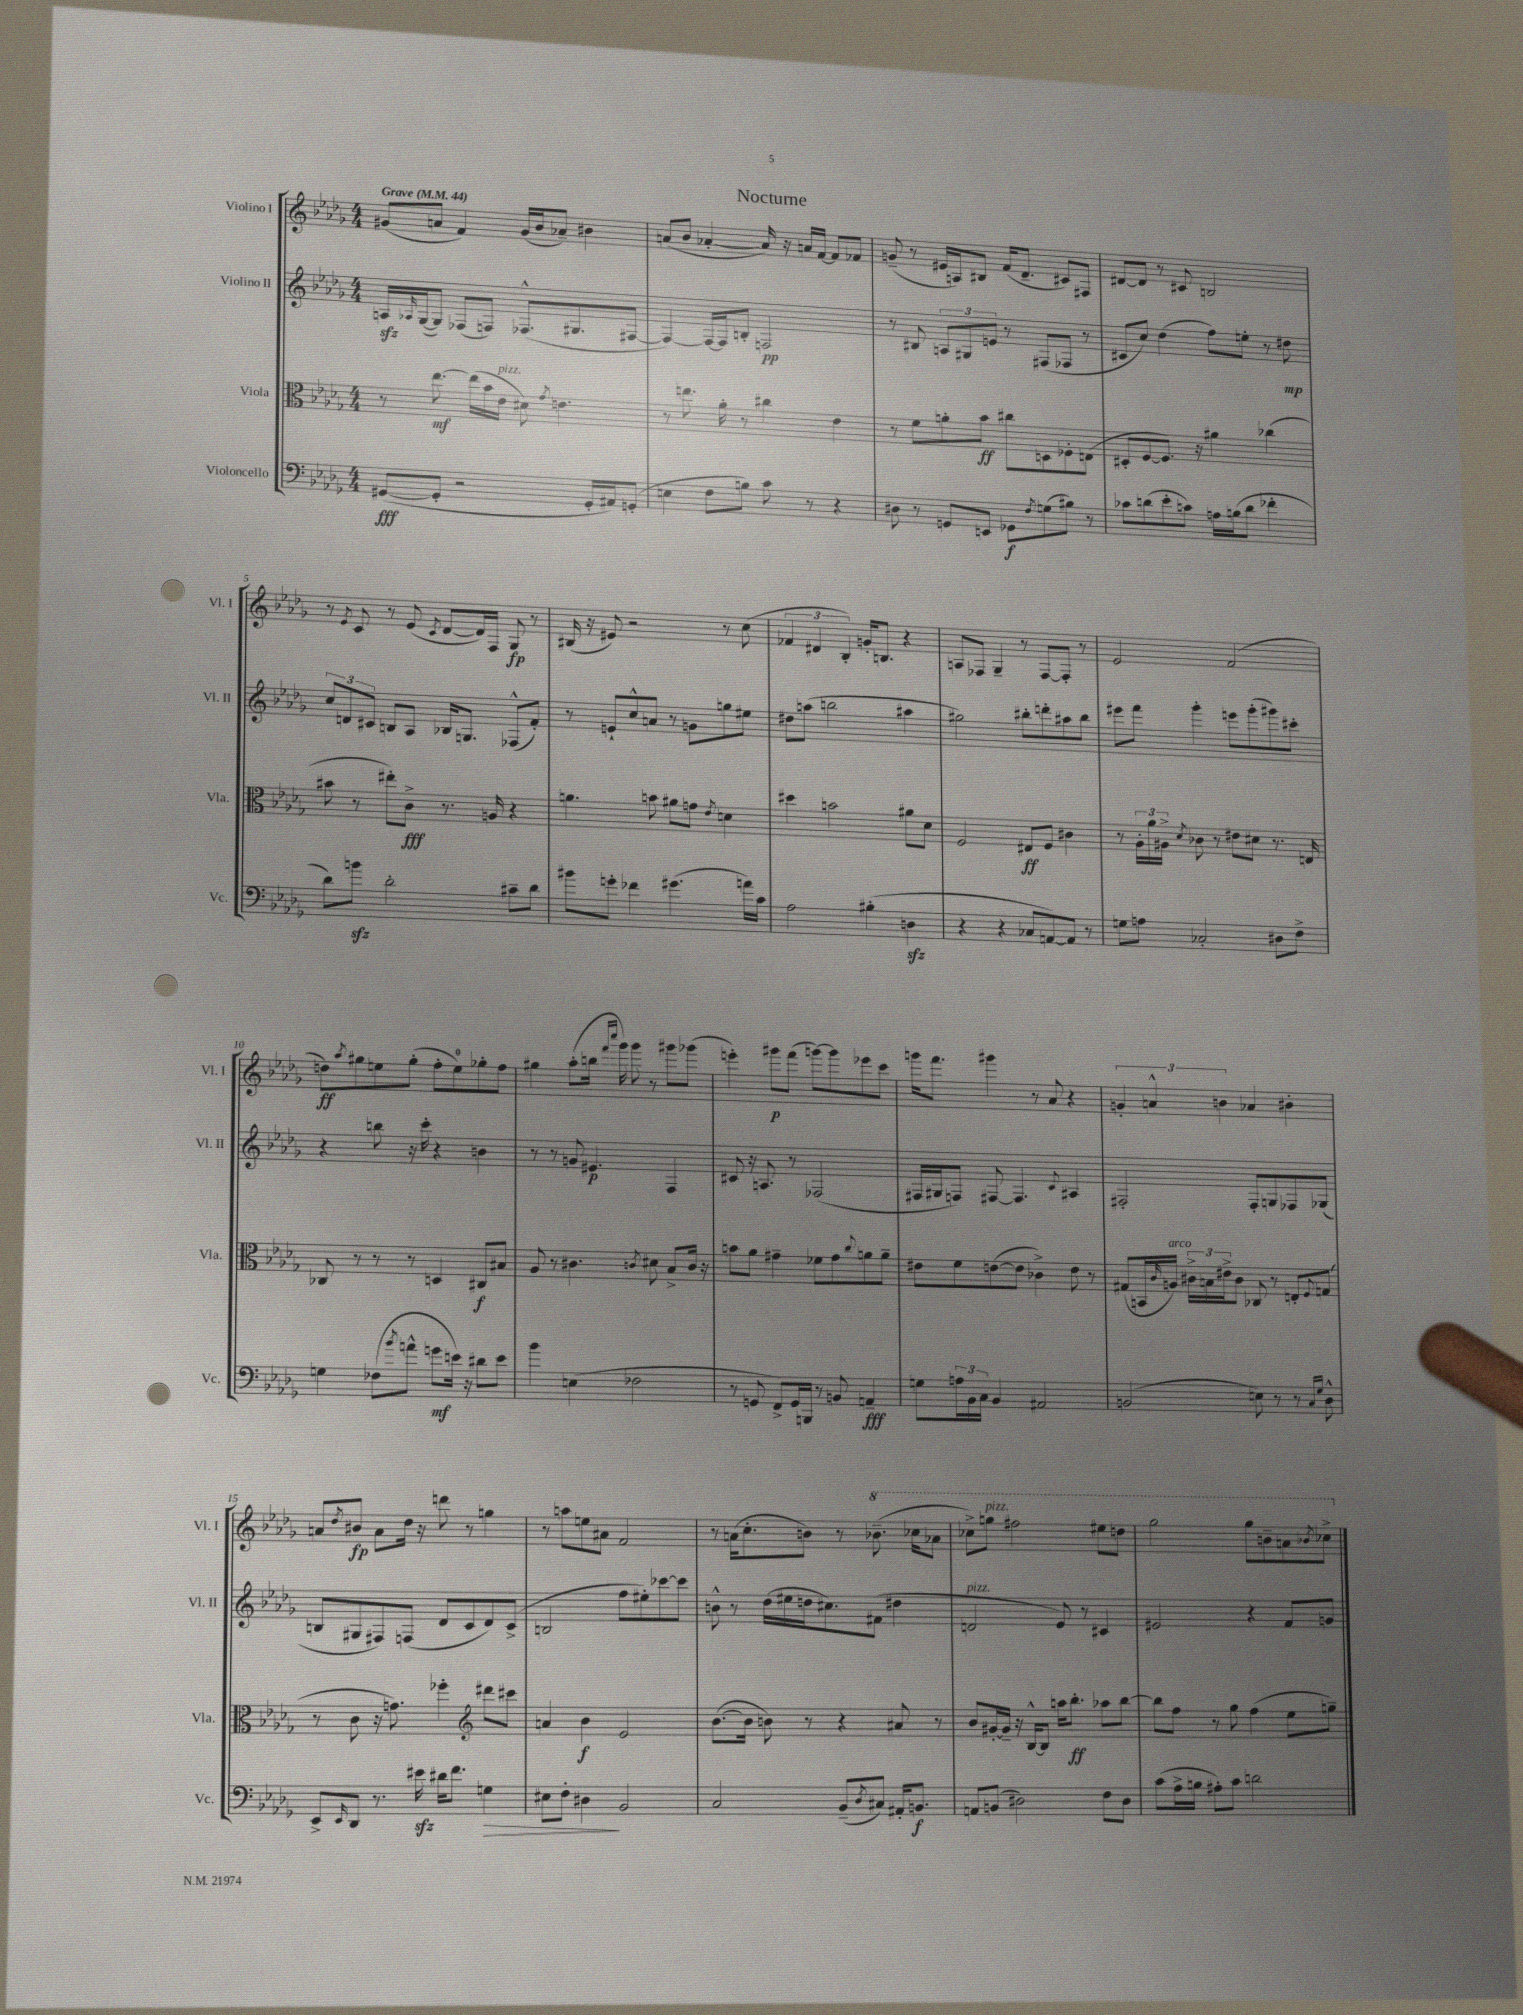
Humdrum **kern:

**kern	**kern	**kern	**kern
*staff4	*staff3	*staff2	*staff1
*clefF4	*clefC3	*clefG2	*clefG2
*k[b-e-a-d-g-]	*k[b-e-a-d-g-]	*k[b-e-a-d-g-]	*k[b-e-a-d-g-]
*M4/4	*M4/4	*M4/4	*M4/4
*MM44	*MM44	*MM44	*MM44
([8GG#	8r	16A	(8g#
.	.	16qqA-	.
.	.	([16G-	.
8GG#']	[8.ee-	8G-])	8a
2r	.	(8F-	4f)
.	(16ee-]	.	.
.	16b-	8F)	.
.	16e-	.	.
.	8d#)	(8.F-^^	(16g#
.	.	.	16b-
.	8qg-	.	.
.	4.e	.	8a-~)
.	.	8.G#	.
16GG#'	.	.	4b#
16AA#)	.	.	.
(8GG'	.	[8F#	.
=	=	=	=
4E	8r	4F#_)	(8a
.	8.ee	.	8b-
8F	.	16F#_	[4a-'
.	16a-'	16F#]	.
8B)	8r	8B'	.
8c	4cc#	2F	16a-])
.	.	.	16r
8r	.	.	16a
.	.	.	[16f
4r	4e-	.	8f]
.	.	.	8f-
=	=	=	=
8D#	8r	8r	(8g~
8r	8f	8B#	8r
8GG	8a'	12A	16e#
.	.	.	16A)
.	.	12G#	.
8EE	8b-	.	8B#
.	.	12e	.
8GG-	8cc#	8r	(16f
.	.	.	8.d-~
8qF	.	.	.
(8G	8D	(8F#	.
8B#)	8F-'	8F-	8c#)
8r	(8E	8r	8F#
=	=	=	=
8c-	8D#'	8c#	[8d#
(8d	[8F	8cc)	8d#]
8e-'	8.F])	(4dd-	8r
8c)	.	.	8c#
.	16r	.	.
16A	4a#	8ff)	2B
(16B	.	.	.
8d	.	8ee'	.
4f-'	(4cc-	8r	.
.	.	8dd#	.
=	=	=	=
8d-)	8b#	12cc	8r
.	.	12d	.
.	.	.	8qe-
8b	8r	.	8c
.	.	12c#	.
2d-'	8ee#')	8B	8r
.	8c^	8A-	(8e-
.	.	.	8qc
.	8.r	16B-	[8d-
.	.	8.G	.
.	.	.	16d-])
.	16A	.	16F
8c#~	4r	(8F-^^	8G-
8d-	.	8f')	8r
=	=	=	=
8b#	4.a	8r	(16B#
.	.	.	16r
8g'	.	8e`	8e#)
4f-	.	8cc^^	2r
.	8b	8a	.
(4.g#	8a#	8r	.
.	8g	8g	.
.	8qe-	.	.
.	4d	8gg	8r
16a)	.	8ee#	(8cc
16c	.	.	.
=	=	=	=
2A-	4dd#	8dd#	6f-
.	.	(8aa	.
.	.	.	6d#
.	2b	2bb	.
.	.	.	6B-')
(4B#'	.	.	16g'
.	.	.	8.B
4D	8a#	4aa#	4r
.	8d-	.	.
=	=	=	=
4r	2F	2gg#)	8A
.	.	.	8F-
4r	.	.	4G-~
8C-	8E#	8bb#'	8r
[8AA)	8F	8ddd'	[8F-
8AA]	4c#	8aa#	8F-']
8r	.	8bb#	8r
=	=	=	=
8G	8r	8eee#	2e-
8A	24A-'	8fff	.
.	24a-	.	.
.	24A#^	.	.
.	8qd-	.	.
2C-'	8c-	4ggg-'	.
.	8r	.	.
.	8e#	8eee	(2f
.	8d#	(8ggg-'	.
8D#	8.r	8ggg#)	.
8F^	.	8ccc#'	.
.	16E	.	.
=	=	=	=
4G	8C-	4r	8dd)
.	.	.	8qaa-
.	8r	.	8gg#
(8F-	8r	8bb	8ee
8qb-	.	.	.
8a^^	8r	16r	(8gg#'
.	.	16ccc'	.
8g	4D	4r	8ff'
16e)	.	.	8ee)
16r	.	.	.
8d#	8C#	4b	8gg-'
8e	8B#	.	8ff
=	=	=	=
4b-	8A-	8r	4gg#
.	8r	8r	.
(4E	4.c#	8g	(8aa-'
.	.	4.e#	16bb
.	.	.	16qqfff
.	.	.	16qqcccc
.	.	.	16ggg-)
2F-	.	.	8ggg-
.	8qc	.	.
.	8d#	.	8r
.	8B-^	4F	8ggg#
.	16c	.	(8ggg-
.	16r	.	.
=	=	=	=
8r	8b	8c#	4eee')
8GG	8a-	16r	.
.	.	8.A	.
8FF^)	4g#~	.	8ggg#
16GG	.	8r	(8fff
16BBB	.	.	.
8r	8f-	(2F-	[8ggg)
8BB	8g#	.	8ggg]
.	8qqcc	.	.
4AA~	8a	.	8eee-
.	8a~	.	8ccc
=	=	=	=
8G	8e#	16F#	16ggg
.	.	16G#	8.fff
24A	8f	8F)	.
24BB-	.	.	.
24C	.	.	.
4BB-	([8e	[8F#	4ggg#
.	8e]	4.F#]	.
2AA#	4c-^)	.	8r
.	.	.	8a-
.	.	8qqc	.
.	8e	4A#	4r
.	8r	.	.
=	=	=	=
(2BB	(8G#	2F#'	6g'
.	16BB	.	.
.	.	.	6a^^
.	16qqc	.	.
.	16A)	.	.
.	24c#^	.	.
.	24B	.	.
.	24e#^	.	6b
.	8c#	.	.
8E)	8C-	8F#'	4a-
8r	8r	8G	.
8r	8E'	8F-	4b#'
16qqC	.	.	.
16qqG-	8qqF	.	.
8D-^^	(8G	(8G-	.
=	=	=	=
8EE-^	8r	8B	8a
16qqEE-	.	.	8qdd-
8DD-	8c	8G#	8b#
8.r	16r	8F#)	8a
.	8.g)	.	.
.	.	(8F	16dd-
16e#	.	.	16r
16d#	4ff-'	8d-	8ddd
8.f	.	.	.
.	.	8c	8r
*	*clefG2	*	*
4G	8ddd#	8d-)	4gg
.	8ccc#	(8c^	.
=	=	=	=
8E#	4a	2B	8r
8F'	.	.	8aa
4D#	4b-	.	8ee
.	.	.	8a#
2BB-	2e-	8ff	2f
.	.	8ee#')	.
.	.	[8ccc-	.
.	.	8ccc-]	.
=	=	=	=
2C	([8.b-	8b^^	8r
.	.	8r	(16a
.	16b-]	.	8.cc'
.	8b)	(16dd-	.
.	.	16ee#	.
.	8r	16dd	8b)
.	.	8.cc#)	.
(8BB-~	4r	.	8r
8qD-	.	.	.
8C#)	.	(8f#	(8.bb-~
16AA#'	8a#	4dd#	.
8.BB	.	.	16ccc-
.	8r	.	8aa-
=	=	=	=
8AA	8b-	2d	8ccc-^)
(8BB	[16g#'	.	8ggg
.	16g#~]	.	.
2D#)	16r	.	2fff#
.	[16B-^^	.	.
.	8B-]	.	.
.	16aa	8e-)	.
.	8.bb-'	.	.
.	.	8r	.
8F	8aa-	4c#	8eee#
8D#	[8bb-	.	8ddd
=	=	=	=
(8c	8bb-]	2e#	2ggg-
16A-^	8ff	.	.
16B	.	.	.
8A#')	8r	.	.
8c	8gg-	.	.
2d	(4ff	4r	8ggg-
.	.	.	8bb~
.	8ee-	8f	8aa
.	.	.	8qbb-
.	8gg~)	8g	8ccc-^
==	==	==	==
*-	*-	*-	*-
